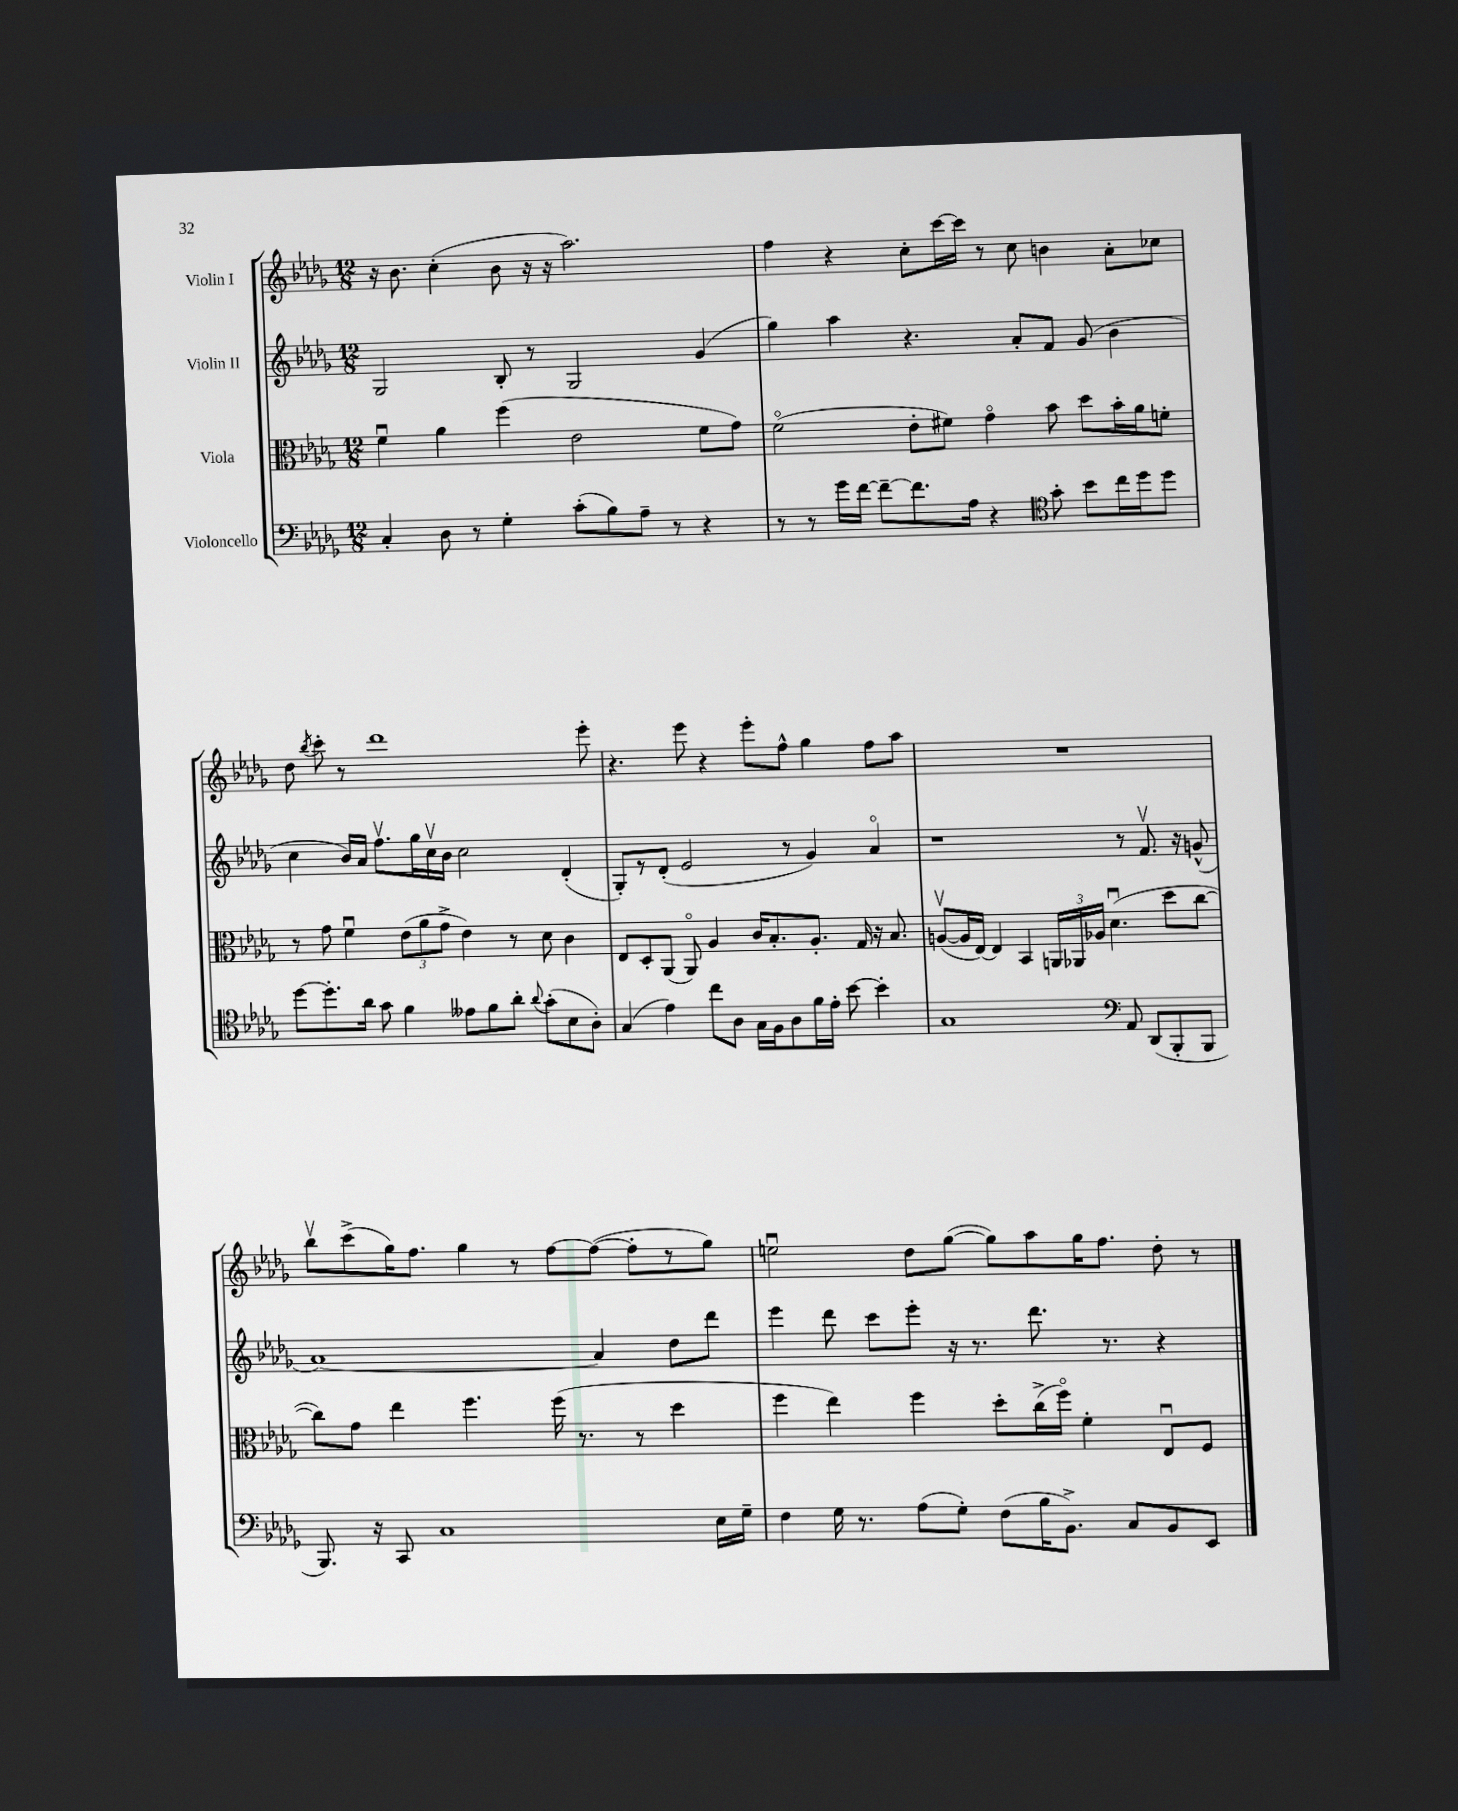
<<
\new StaffGroup <<
\new Staff = "s0" \with { instrumentName = "Violin I" } {
    \clef treble \key des \major \numericTimeSignature \time 12/8
    \autoBeamOff r16 bes'8. c''4-.( bes'8 r16 r16 aes''2.) |
    f''4 r4 c''8[-. c'''16~ c'''16] r8 c''8 b'4 aes'8[-. ces''8] |
    des''8 \acciaccatura { bes''8 } c'''8-. r8 des'''1 ees'''8-. |
    r4. ees'''8 r4 ees'''8[-. f''8]-^ ges''4 f''8[ aes''8] |
    R1. |
    bes''8[\upbow c'''8->( ges''16) f''8.] ges''4 r8 f''8[~ f''8]~( f''8[-. r8 ges''8]) |
    e''2\downbow des''8[ ges''8]~( ges''8[) aes''8 ges''16 f''8.] des''8-. r8 \bar "|." |
}
\new Staff = "s1" \with { instrumentName = "Violin II" } {
    \clef treble \key des \major \numericTimeSignature \time 12/8
    \autoBeamOff ges2 bes8-. r8 ges2 ges'4( |
    ges''4) aes''4 r4. aes'8[-. f'8] ges'8( bes'4 |
    c''4 bes'16[) aes'16] f''8.[\upbow ges''16 c''16\upbow bes'16] c''2 des'4-.( |
    ges8[-.) r8 des'8]-.( ees'2 r8 ges'4) aes'4\flageolet |
    r1 r8 f'8.\upbow r16 g'8-^( |
    aes'1~) aes'4 des''8[ des'''8] |
    ees'''4 des'''8 c'''8[ ees'''8]-. r16 r8. des'''8. r8. r4 \bar "|." |
}
\new Staff = "s2" \with { instrumentName = "Viola" } {
    \clef alto \key des \major \numericTimeSignature \time 12/8
    \autoBeamOff f'4\downbow aes'4 f''4( ees'2 f'8[ ges'8]) |
    f'2\flageolet( ees'8[-. fis'8]) ges'4\flageolet bes'8 des''8[ bes'16-. aes'16 f'8]-. |
    r8 ges'8 f'4\downbow \tuplet 3/2 { ees'8[( aes'8 ges'8]-> } ees'4) r8 des'8 c'4 |
    ees8[ des8-. aes,8]( aes,8\flageolet) aes4 c'16[ bes8.-. aes8.]-. ges16 r16 bes8. |
    a8[~\upbow( a16 ees16]~) ees4 bes,4 \tuplet 3/2 { a,16[ aes,16 aes16] } des'4.\downbow( des''8[ c''8]~ |
    c''8[) ges'8] ees''4 f''4. f''16( r8. r8 des''4 |
    f''4 ees''4) f''4 des''8[-. c''16->( f''16]\flageolet) f'4-. ees8[\downbow f8] \bar "|." |
}
\new Staff = "s3" \with { instrumentName = "Violoncello" } {
    \clef bass \key des \major \numericTimeSignature \time 12/8
    \autoBeamOff c4-. des8 r8 ges4-. c'8[-.( bes8) aes8]-- r8 r4 |
    r8 r8 ges'16[ f'16]~ f'8[~-- f'8. aes16] r4 \clef tenor ges'8-. bes'8[ c''16 des''16 des''8] |
    des''8[~ des''8.-. aes'16] ges'8 f'4 eeses'8[ f'8 aes'8]-. \appoggiatura { aes'8 } ges'8[-.( bes8 aes8]-.) |
    ges4( ees'4) c''8[ aes8] ges16[ f16 aes8 f'16 ees'16]-. bes'8~ bes'4-. |
    ges1 \clef bass aes,8 des,8[( bes,,8-. bes,,8] |
    bes,,8.) r16 c,8 c1 ees16[ ges16]-- |
    f4 ges16 r8. aes8[( ges8]-.) f8[( bes16 bes,8.]->) c8[ bes,8 ees,8] \bar "|." |
}
>>
>>
\layout { \context { \Score \remove "Bar_number_engraver" } }
